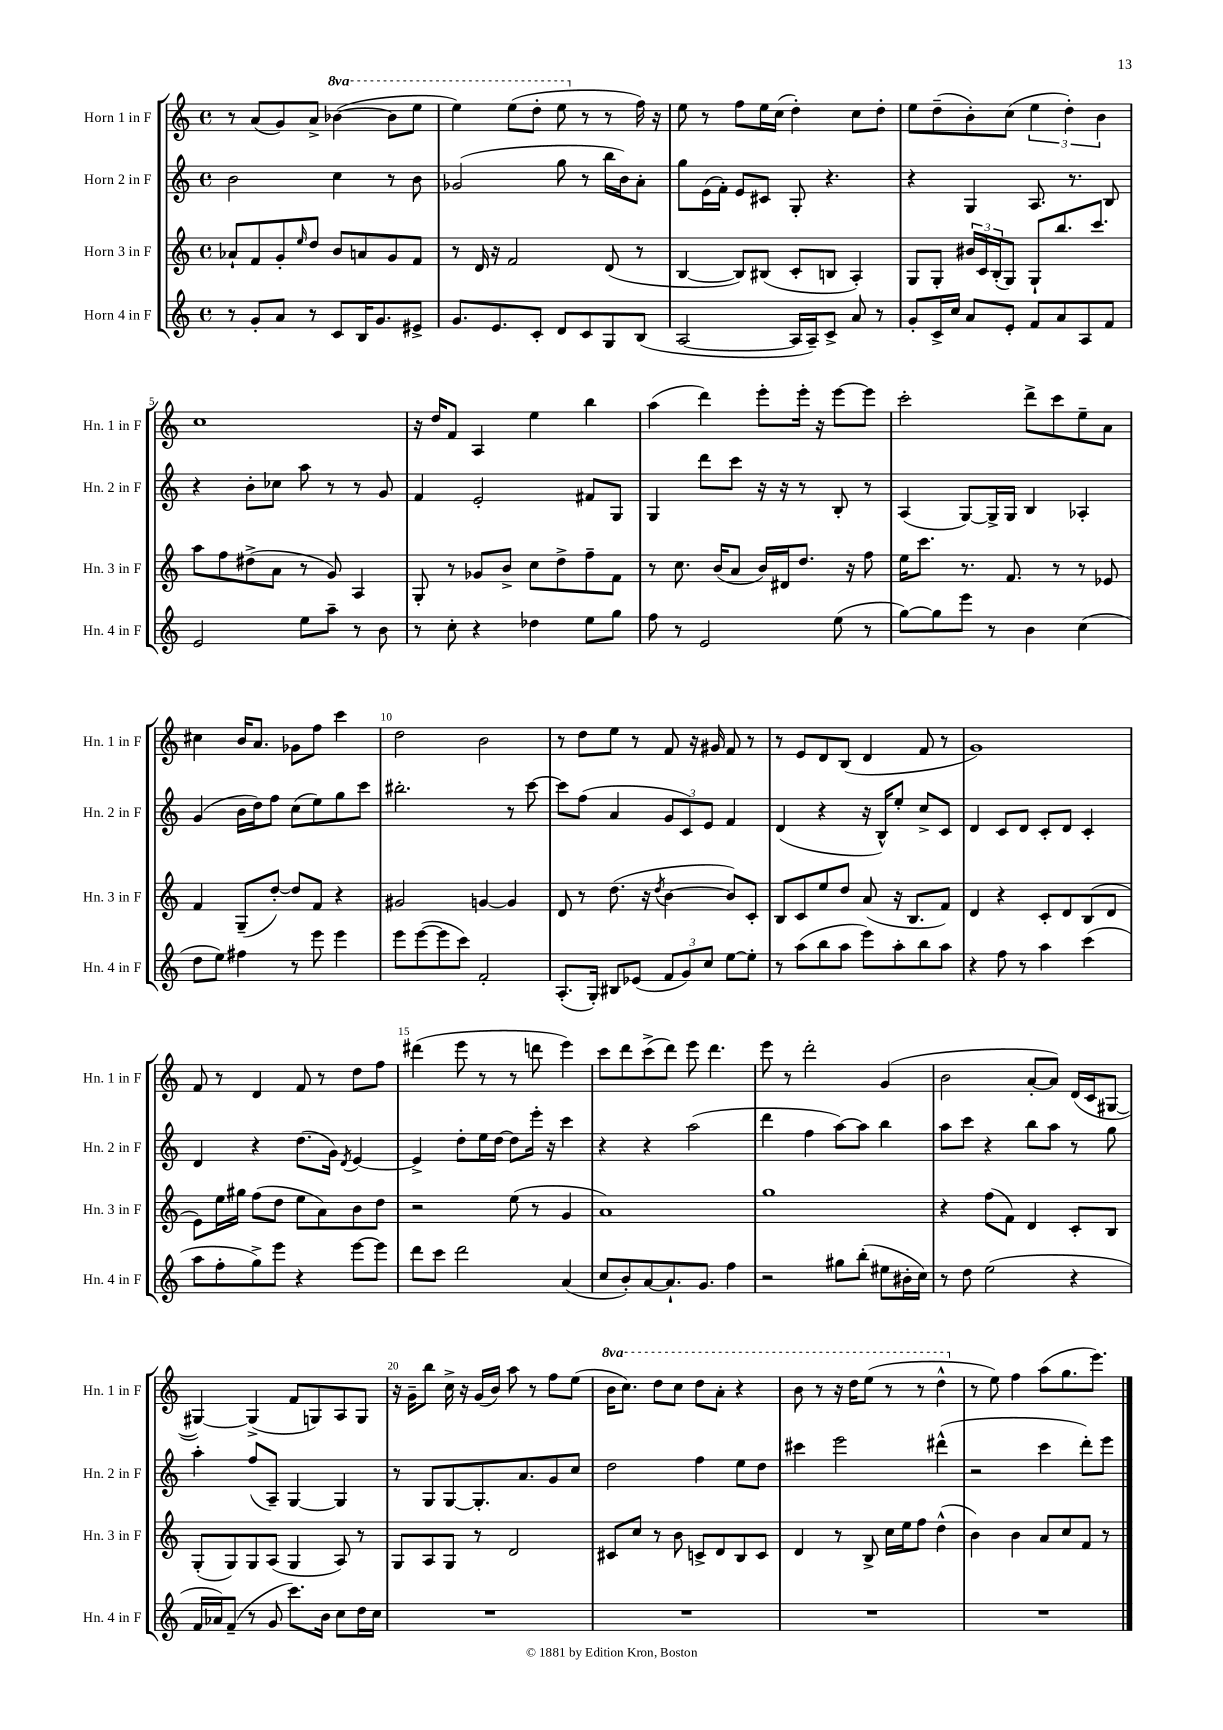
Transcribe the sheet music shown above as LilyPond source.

<<
\new StaffGroup <<
\new Staff = "s0" \with { instrumentName = "Horn 1 in F" shortInstrumentName = "Hn. 1 in F" } {
    \clef treble \key c \major \defaultTimeSignature \time 4/4 \set Staff.ottavationMarkups = #ottavation-simple-ordinals
    r8 a'8( g'8) a'8-> \ottava #1 bes''4~( bes''8 e'''8 |
    e'''4) e'''8( d'''8-. e'''8 \ottava #0 r8 r8 f''16) r16 |
    e''8 r8 f''8 e''16 c''16( d''4-.) c''8 d''8-. |
    e''8 d''8--( b'8-.) c''8( \tuplet 3/2 { e''4 d''4-.) b'4 } |
    c''1 |
    r16 d''16 f'8 a4 e''4 b''4 |
    a''4( d'''4) e'''8-. e'''16-. r16 e'''8~ e'''8 |
    c'''2-. d'''8-> c'''8 e''8-- a'8 |
    cis''4 b'16 a'8. ges'8 f''8 c'''4 |
    d''2 b'2 |
    r8 d''8 e''8 r8 f'8 r16 gis'16 f'8 r8 |
    r8 e'8 d'8 b8( d'4 f'8 r8 |
    g'1) |
    f'8 r8 d'4 f'8 r8 d''8 f''8 |
    dis'''4( e'''8 r8 r8 d'''8 e'''4) |
    c'''8 d'''8 c'''8->( d'''8) e'''8 d'''4. |
    e'''8 r8 d'''2-. g'4( |
    b'2 a'8~-. a'8) d'16( c'16 gis8~ |
    gis4~) gis4->( f'8 g8) a8 g8 |
    r16 g'16-- b''8 c''16-> r16 g'16( b'16) a''8 r8 f''8 e''8( |
    \ottava #1 b''16 c'''8.) d'''8 c'''8 d'''8 a''8-. r4 |
    b''8 r8 r16 d'''16 e'''8( r8 r8 d'''4-^ \ottava #0 |
    r8 e''8) f''4 a''8( g''8. e'''8.) \bar "|." |
}
\new Staff = "s1" \with { instrumentName = "Horn 2 in F" shortInstrumentName = "Hn. 2 in F" } {
    \clef treble \key c \major \defaultTimeSignature \time 4/4
    b'2 c''4 r8 b'8 |
    ges'2( g''8 r8 b''16 b'16) a'8-. |
    g''8 e'16( f'16-.) e'8 cis'8 g8-. r4. |
    r4 g4 a8. r8. b8 |
    r4 b'8-. ces''8 a''8 r8 r8 g'8 |
    f'4 e'2-. fis'8 g8 |
    g4 d'''8 c'''8 r16 r16 r8 b8-. r8 |
    a4( g8~) g16-> g16 b4 aes4-. |
    g'4( b'16 d''16) f''8 c''8( e''8) g''8 c'''8 |
    bis''2.-. r8 c'''8~ |
    c'''8 f''8( a'4 \tuplet 3/2 { g'8 c'8) e'8 } f'4 |
    d'4( r4 r16 b16-^) e''8-. c''8-> c'8 |
    d'4 c'8 d'8 c'8-. d'8 c'4-. |
    d'4 r4 d''8.( g'16) \acciaccatura { d'8 } e'4~ |
    e'4-> d''8-. e''16 d''16~ d''8 e'''16-. r16 c'''4 |
    r4 r4 a''2( |
    d'''4 f''4 a''8~) a''8 b''4 |
    a''8 c'''8 r4 b''8 a''8 r8 g''8 |
    a''4-. f''8( a8--) g4~ g4 |
    r8 g8 g8~ g8.-. a'8. g'8 c''8 |
    d''2 f''4 e''8 d''8 |
    cis'''4 e'''2 dis'''4-^( |
    r2 c'''4 d'''8-.) e'''8 \bar "|." |
}
\new Staff = "s2" \with { instrumentName = "Horn 3 in F" shortInstrumentName = "Hn. 3 in F" } {
    \clef treble \key c \major \defaultTimeSignature \time 4/4
    aes'8-! f'8 g'8-. \grace { e''16 } d''8 b'8 a'8 g'8 f'8 |
    r8 d'16 r16 f'2 d'8( r8 |
    b4~ b8) bis8( c'8-. b8 a4-.) |
    g8 g8-. \tuplet 3/2 { bis'16 c'16 b16-.( } g8) g8-! b''8. c'''8. |
    a''8 f''8 dis''8->( a'8 r8 g'8) a4 |
    g8-. r8 ges'8 b'8-> c''8 d''8-> f''8-- f'8 |
    r8 c''8. b'16( a'8 b'16) dis'16 d''8. r16 f''8 |
    e''16 c'''8. r8. f'8. r8 r8 ees'8 |
    f'4 g8--( d''8~-.) d''8 f'8 r4 |
    gis'2 g'4~ g'4 |
    d'8 r8 d''8.( r16 \acciaccatura { d''8 } b'4~ b'8) c'8-. |
    b8 c'8 e''8 d''8 a'8( r16 b8. f'8) |
    d'4 r4 c'8-. d'8 b8( d'8 |
    e'8) e''16 gis''16 f''8( d''8 e''8 a'8) b'8 d''8 |
    r2 e''8( r8 g'4 |
    a'1) |
    g''1 |
    r4 f''8( f'8) d'4 c'8-. b8 |
    g8-.( g8) g8 a8( g4 a8) r8 |
    g8 a8 g8 r8 d'2 |
    cis'8 c''8 r8 b'8 c'8-> d'8 b8 c'8 |
    d'4 r8 b8-> c''16 e''16 f''8 d''4-^( |
    b'4) b'4 a'8 c''8 f'8 r8 \bar "|." |
}
\new Staff = "s3" \with { instrumentName = "Horn 4 in F" shortInstrumentName = "Hn. 4 in F" } {
    \clef treble \key c \major \defaultTimeSignature \time 4/4
    r8 g'8-. a'8 r8 c'8 b16 g'8. eis'8-> |
    g'8. e'8. c'8-. d'8 c'8 g8 b8( |
    a2~ a16 a16--) c'8-> a'8 r8 |
    g'8-. c'16-> c''16 a'8 e'8-. f'8 a'8 a8 f'8 |
    e'2 e''8 a''8-- r8 b'8 |
    r8 c''8-. r4 des''4 e''8 g''8 |
    f''8 r8 e'2 e''8( r8 |
    g''8~) g''8 e'''8 r8 b'4 c''4( |
    d''8 e''8) fis''4 r8 e'''8 e'''4 |
    e'''8 e'''8~( e'''8 c'''8) f'2-. |
    a8.-.( g16-.) bis8 ees'8( \tuplet 3/2 { f'8 g'8) c''8 } e''8~ e''8-. |
    r8 a''8( b''8 a''8 e'''8) a''8-. b''8 a''8 |
    r4 f''8 r8 a''4 c'''4( |
    a''8 f''8-. g''8->) e'''8 r4 e'''8~ e'''8 |
    d'''8 c'''8 d'''2 a'4( |
    c''8 b'8-.) a'8~ a'8.-! g'8. f''4 |
    r2 gis''8 b''8-.( eis''8 bis'16-. c''16) |
    r8 d''8 e''2( r4 |
    f'16 aes'16) f'8--( r8 g'8 c'''8.) b'16 c''8 d''16 c''16 |
    R1 |
    R1 |
    R1 |
    R1 \bar "|." |
}
>>
>>
\layout { \context { \Score \override BarNumber.break-visibility = ##(#f #t #t) barNumberVisibility = #(every-nth-bar-number-visible 5) } }
